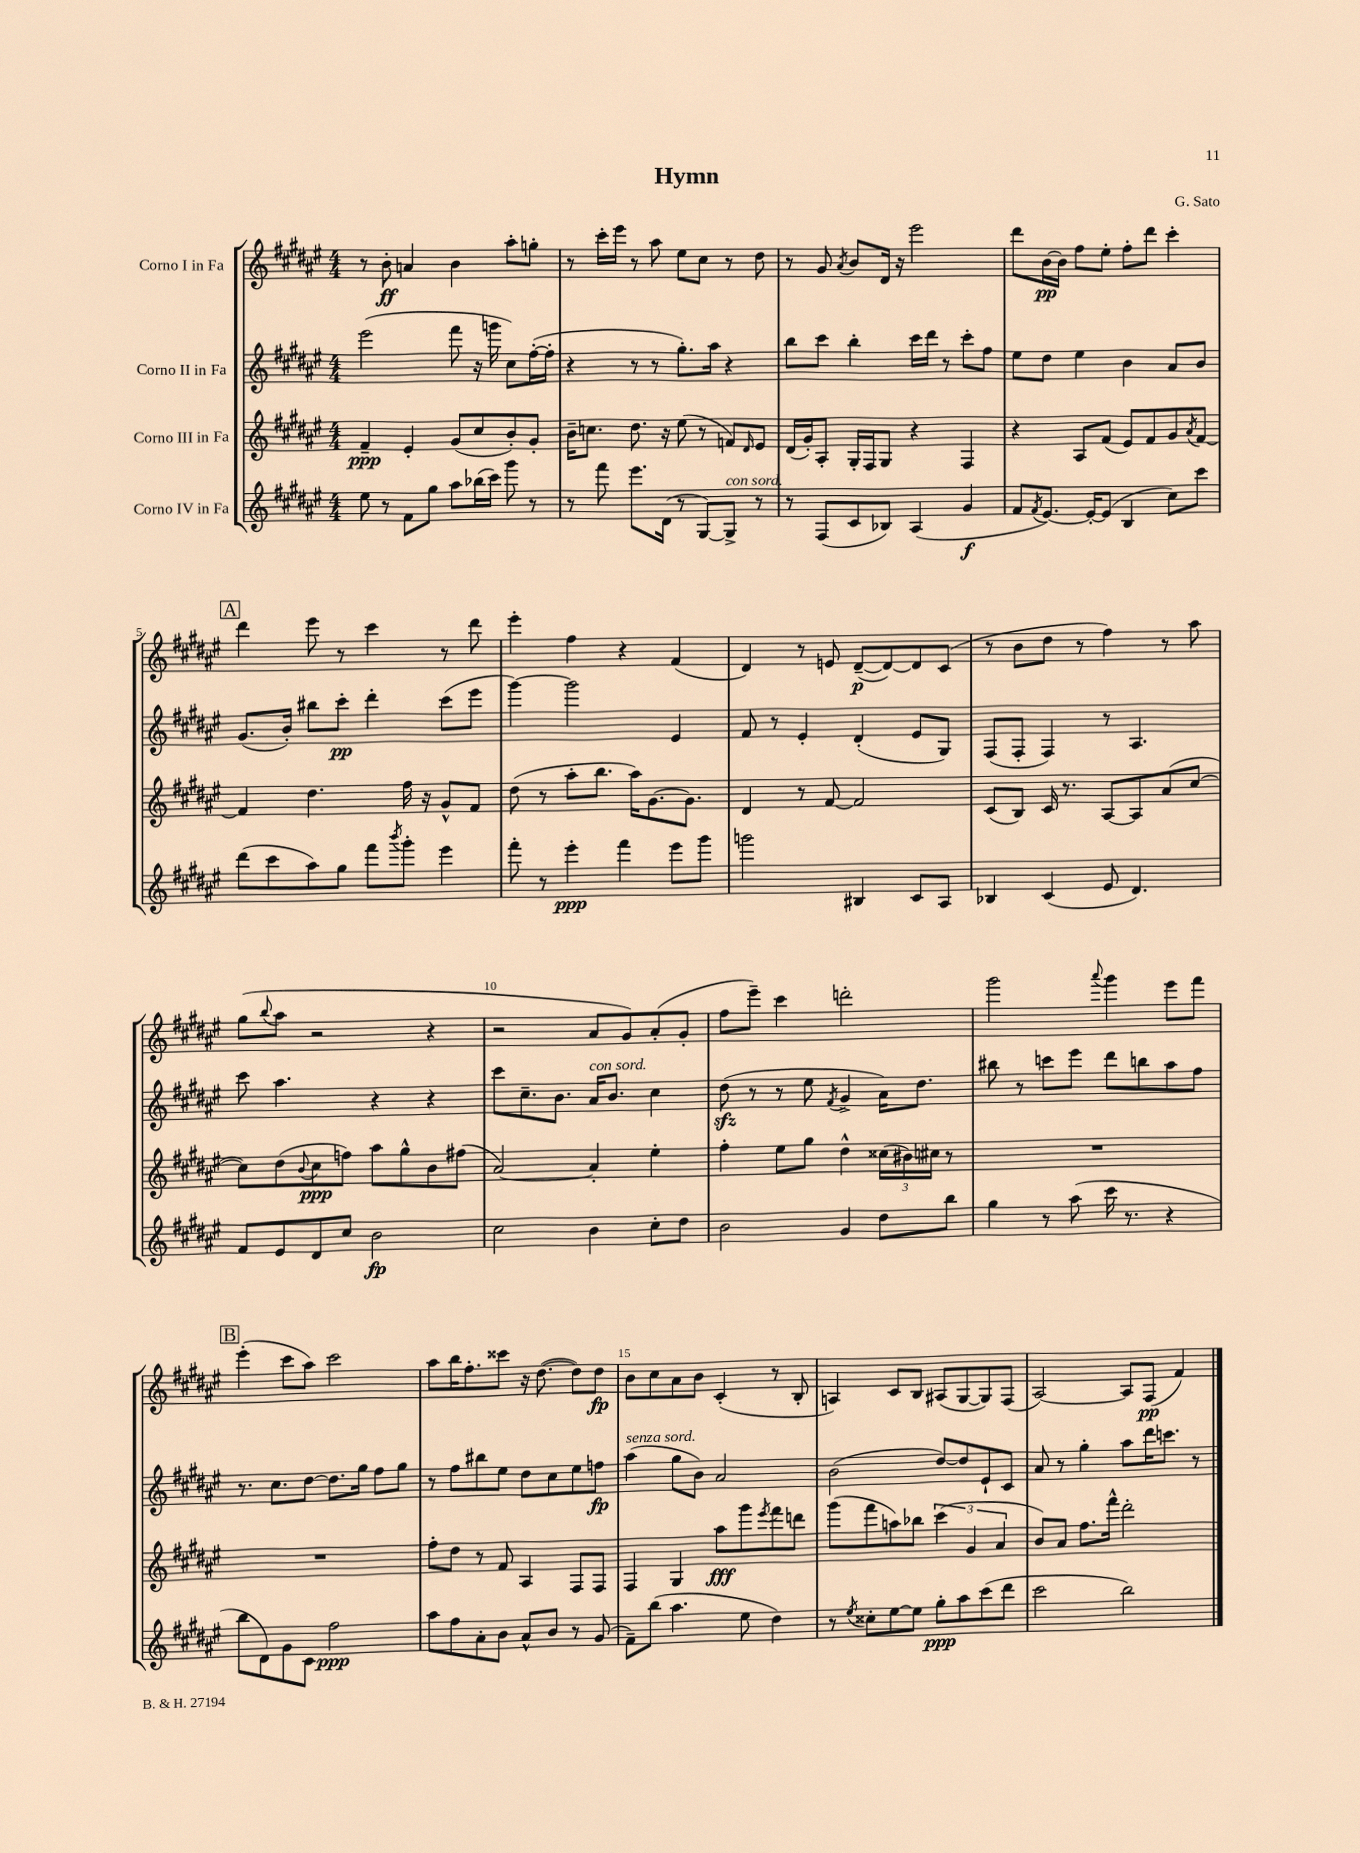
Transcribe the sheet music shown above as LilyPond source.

\header { title = "Hymn" composer = "G. Sato" }
<<
\new StaffGroup <<
\new Staff = "s0" \with { instrumentName = "Corno I in Fa" } {
    \clef treble \key fis \major \numericTimeSignature \time 4/4
    r8 b'8-.\ff a'4 b'4 ais''8-. g''8-. |
    r8 cis'''16-. eis'''16 r8 ais''8 eis''8 cis''8 r8 dis''8 |
    r8 gis'8 \acciaccatura { ais'8 } b'8 dis'16 r16 eis'''2 |
    dis'''8 b'16~\pp b'16 fis''8 eis''8-. fis''8-. dis'''8 cis'''4-. |
    \mark \markup { \box "A" } dis'''4 eis'''8 r8 cis'''4 r8 dis'''8 |
    eis'''4-. fis''4 r4 fis'4( |
    dis'4) r8 e'8 dis'8~--\p( dis'8~) dis'8 cis'8( |
    r8 b'8 dis''8 r8 fis''4) r8 ais''8 |
    gis''8( \appoggiatura { b''8 } ais''8 r2 r4 |
    r2 ais'8 gis'8) ais'8-.( gis'8-. |
    fis''8 eis'''8--) cis'''4 d'''2-. |
    gis'''2 \appoggiatura { ais'''8 } gis'''4 eis'''8 fis'''8 |
    \mark \markup { \box "B" } eis'''4-.( cis'''8 ais''8) cis'''2 |
    ais''8 b''16 fis''8.-. cisis'''8 r16 dis''8.~( dis''8) dis''8\fp |
    b'8 cis''8 ais'8 b'8 cis'4-.( r8 b8-. |
    a4) cis'8 b8 ais8( gis8~ gis8) fis8( |
    ais2~) ais8 fis8\pp( fis'4) \bar "|." |
}
\new Staff = "s1" \with { instrumentName = "Corno II in Fa" } {
    \clef treble \key fis \major \numericTimeSignature \time 4/4
    eis'''2( fis'''8 r16 g'''16 cis''8) fis''16~-.( fis''16-. |
    r4 r8 r8 gis''8.-.) ais''16 r4 |
    b''8 cis'''8 b''4-. cis'''16 dis'''16 r8 cis'''8-. fis''8 |
    eis''8 dis''8 eis''4 b'4 ais'8 b'8 |
    \mark \markup { \box "A" } gis'8.( b'16-.) bis''8 cis'''8-.\pp dis'''4-. cis'''8( eis'''8 |
    gis'''4~) gis'''2 eis'4 |
    fis'8 r8 eis'4-. dis'4-.( eis'8 gis8) |
    fis8( fis8-. fis4) r8 ais4. |
    cis'''8 ais''4. r4 r4 |
    cis'''8 cis''8.-- b'8. ais'16^\markup { \italic "con sord." } b'8. cis''4 |
    dis''8\sfz( r8 r8 eis''8 \acciaccatura { fis'8 } gis'4-> ais'16) dis''8. |
    bis''8 r8 c'''8 eis'''8 dis'''8 b''8 ais''8 fis''8 |
    \mark \markup { \box "B" } r8. cis''8. dis''8~ dis''8. gis''16 fis''8 gis''8 |
    r8 fis''8 bis''8 eis''8 dis''8 cis''8 eis''8 f''8\fp |
    ais''4^\markup { \italic "senza sord." }( gis''8 b'8) ais'2 |
    b'2( dis''8~) dis''8 eis'8-! cis'8 |
    ais'8 r8 gis''4-. ais''8 dis'''16 c'''8. r8 \bar "|." |
}
\new Staff = "s2" \with { instrumentName = "Corno III in Fa" } {
    \clef treble \key fis \major \numericTimeSignature \time 4/4
    fis'4--\ppp eis'4-. gis'8( cis''8 b'8-.) gis'8-. |
    b'16-- c''8. dis''8. r16 eis''8( r8 f'8) \grace { dis'16 } eis'8 |
    dis'16( gis'16-.) ais8-. gis16-. fis16 gis8 r4 fis4 |
    r4 ais8 fis'8( eis'8) fis'8 gis'8 \acciaccatura { ais'8 } fis'8~ |
    \mark \markup { \box "A" } fis'4 dis''4. fis''16 r16 gis'8-^ fis'8 |
    dis''8( r8 ais''8-. b''8. ais''16) gis'8.~ gis'8. |
    dis'4 r8 fis'8~ fis'2 |
    cis'8( b8) cis'16 r8. ais8~ ais8 ais'8( cis''8~ |
    cis''8) dis''8( \appoggiatura { b'8 } cis''8\ppp f''8) ais''8 gis''8-^ b'8 fis''8( |
    ais'2~) ais'4-. eis''4-. |
    fis''4-. eis''8 gis''8 dis''4-^ \tuplet 3/2 { cisis''16( bis'16) cis''16 } r8 |
    R1 |
    \mark \markup { \box "B" } R1 |
    fis''8-. dis''8 r8 fis'8 ais4 fis8 fis8 |
    fis4 gis4 ais''8\fff gis'''8 \acciaccatura { eis'''8 } fis'''8 d'''8 |
    gis'''8( fis'''8 a''8) bes''8 \tuplet 3/2 { cis'''4( gis'4 ais'4 } |
    b'8) ais'8 fis''8. fis'''16-^ dis'''2-. \bar "|." |
}
\new Staff = "s3" \with { instrumentName = "Corno IV in Fa" } {
    \clef treble \key fis \major \numericTimeSignature \time 4/4
    eis''8 r8 fis'8 gis''8 ais''8 bes''16( cis'''16) gis'''8 r8 |
    r8 fis'''8 eis'''8. dis'16( r8 gis8~) gis8->^\markup { \italic "con sord." } r8 |
    r8 fis8( cis'8 bes8) ais4( gis'4\f |
    fis'8 \acciaccatura { fis'8 } eis'8.~) eis'16~-. eis'8( b4 cis''8) cis'''8 |
    \mark \markup { \box "A" } dis'''8( cis'''8 ais''8) gis''8 fis'''8 \acciaccatura { b'''8 } gis'''8-. eis'''4 |
    fis'''8-. r8 eis'''4-.\ppp fis'''4 eis'''8 gis'''8 |
    g'''2 bis4 cis'8 ais8 |
    bes4 cis'4( eis'8 dis'4.) |
    fis'8 eis'8 dis'8 cis''8 b'2\fp |
    cis''2 b'4 cis''8-. dis''8 |
    b'2 gis'4 dis''8 b''8 |
    gis''4 r8 ais''8( cis'''16 r8. r4 |
    \mark \markup { \box "B" } b''8 dis'8) gis'8 cis'8 fis''2\ppp |
    ais''8 fis''8 ais'8-. b'8 ais'8-^ b'8 r8 gis'8( |
    fis'8--) b''8( ais''4. eis''8 dis''4) |
    r8 \acciaccatura { eis''8 } cisis''8-. eis''8~ eis''8 gis''8-.\ppp ais''8 cis'''8( dis'''8 |
    cis'''2 b''2) \bar "|." |
}
>>
>>
\layout { \context { \Score \override BarNumber.break-visibility = ##(#f #t #t) barNumberVisibility = #(every-nth-bar-number-visible 5) } }
